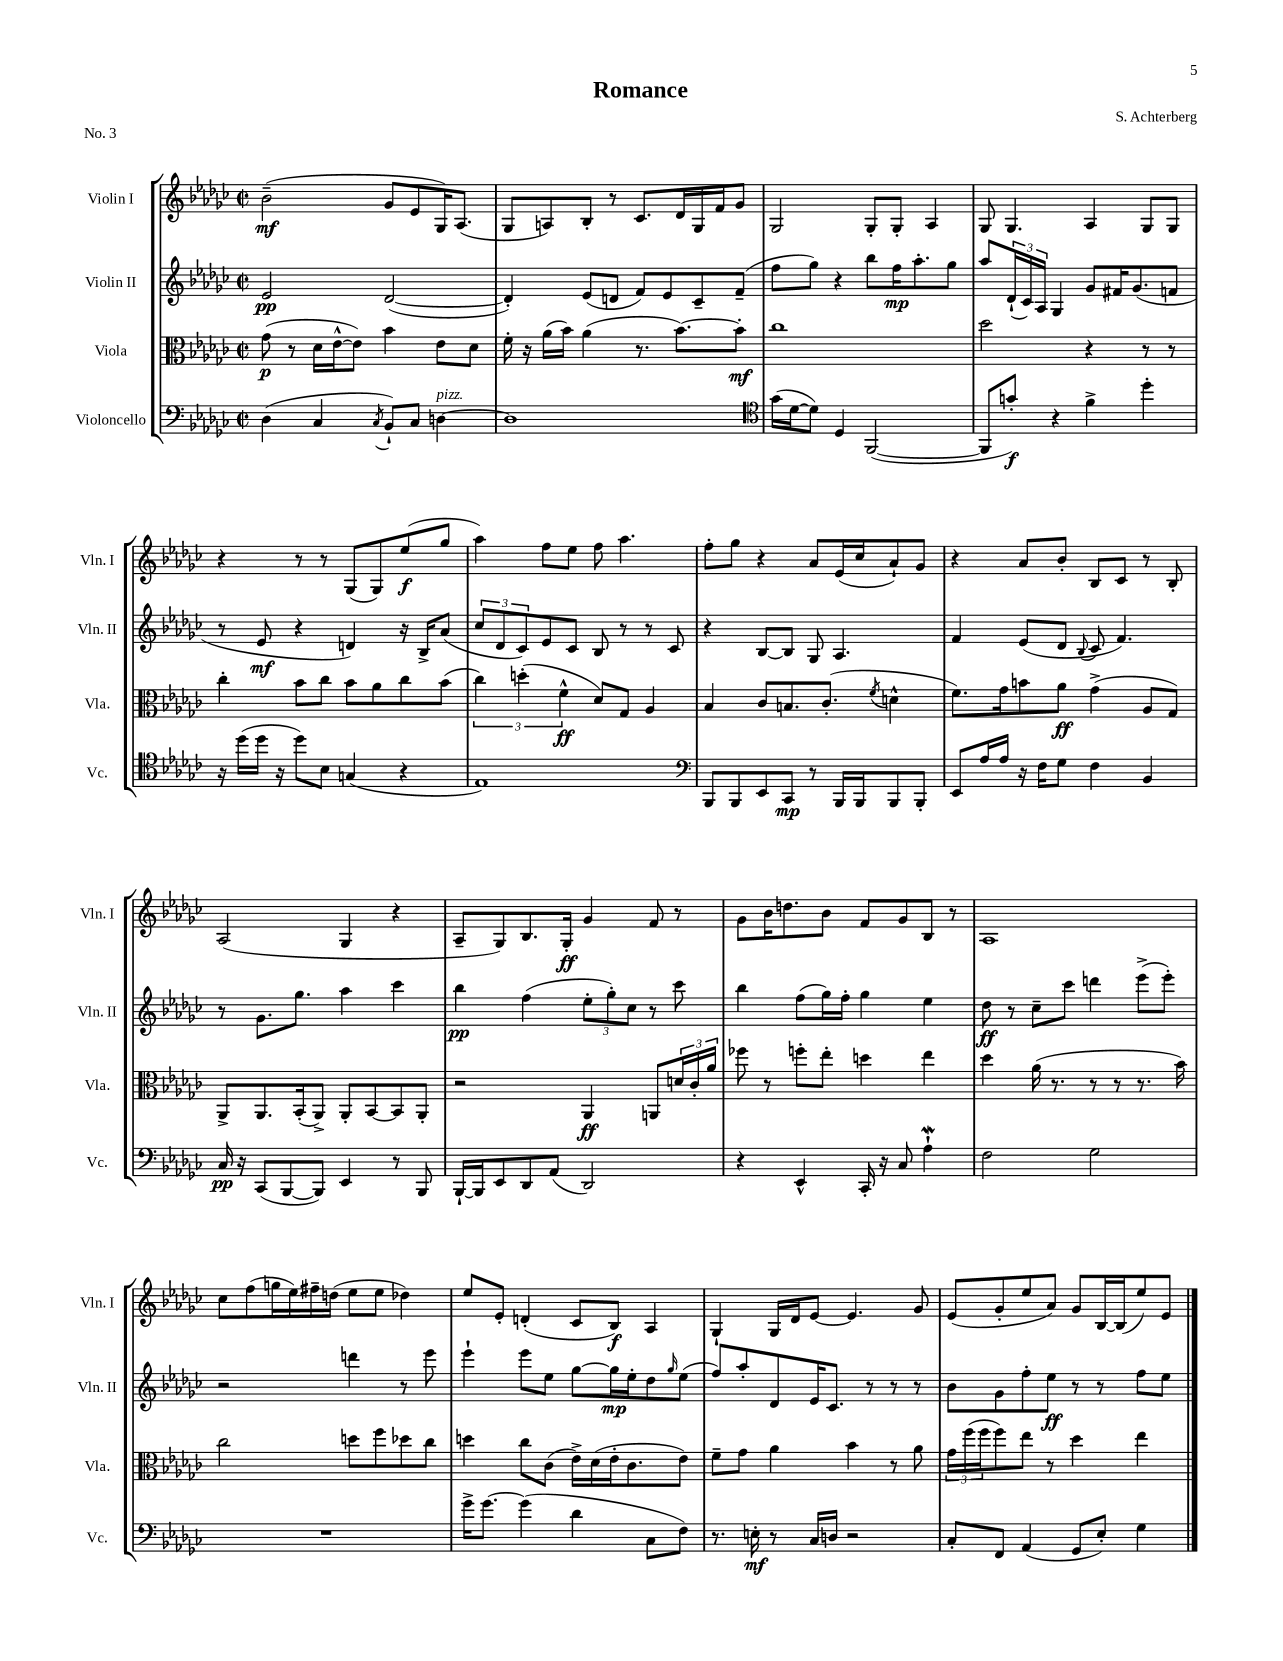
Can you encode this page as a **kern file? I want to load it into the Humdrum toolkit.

**kern	**kern	**kern	**kern
*staff4	*staff3	*staff2	*staff1
*clefF4	*clefC3	*clefG2	*clefG2
*k[b-e-a-d-g-c-]	*k[b-e-a-d-g-c-]	*k[b-e-a-d-g-c-]	*k[b-e-a-d-g-c-]
*M2/2	*M2/2	*M2/2	*M2/2
*met(c|)	*met(c|)	*met(c|)	*met(c|)
(4D-	(8g-	2e-	(2b-~
.	8r	.	.
4C-	16d-	.	.
.	[16e-^^	.	.
.	8e-])	.	.
8qC-	.	.	.
8BB-`)	4b-	([2d-	8g-
8C-	.	.	8e-
[4D	8e-	.	16G-)
.	.	.	(8.A-
.	8d-	.	.
=	=	=	=
1D]	16f'	4d-'])	8G-
.	16r	.	.
.	(16a-	.	8A)
.	16b-)	.	.
.	(4a-	(8e-	8B-'
.	.	8d	8r
.	8.r	8f)	8.c-
.	.	8e-	.
.	[8.b-)	.	16d-
.	.	8c-~	16G-
.	.	.	16f
.	8b-']	(8f~	8g-
=	=	=	=
*clefC4	*	*	*
(16g-	1cc-	8ff	2G-
[16d-	.	.	.
8d-])	.	8gg-)	.
4D-	.	4r	.
([2FF	.	8bb-	8G-'
.	.	16ff	8G-'
.	.	8.aa-'	.
.	.	.	4A-
.	.	8gg-	.
=	=	=	=
8FF]	2dd-	8aa-	8G-
8g')	.	(24d-`	4.G-
.	.	24c-)	.
.	.	24A-	.
4r	.	4G-	.
4f^	4r	8g-	4A-
.	.	16f#	.
.	.	(8.g-	.
4dd-'	8r	.	8G-
.	8r	8f	8G-
=	=	=	=
16r	4cc-'	8r	4r
(16dd-	.	.	.
16dd-	.	8e-	.
16r	.	.	.
8dd-)	8b-	4r	8r
8B-	8cc-	.	8r
(4G	8b-	4d)	(8G-
.	8a-	.	8G-)
4r	8cc-	16r	(8ee-
.	.	16B-^	.
.	(8b-	(8a-	8gg-
=	=	=	=
1E-)	6cc-)	12cc-	4aa-)
.	.	12d-	.
.	(6dd'	12c-)	.
.	.	8e-	8ff
.	6f^^	.	.
.	.	8c-	8ee-
.	8d-)	8B-	8ff
.	8G-	8r	4.aa-
.	4A-	8r	.
.	.	8c-	.
=	=	=	=
*clefF4	*	*	*
8BBB-	4B-	4r	8ff'
8BBB-	.	.	8gg-
8EE-	8c-	[8B-	4r
8CC-	8.B	8B-]	.
8r	.	8G-	8a-
.	(8.c-'	.	.
16BBB-	.	4.A-	(16e-
16BBB-	.	.	16cc-
.	8qf	.	.
8BBB-	4d^^	.	8a-`)
8BBB-'	.	.	8g-
=	=	=	=
8EE-	8.f)	4f	4r
16A-	.	.	.
16A-	16g-	.	.
16r	8b	(8e-	8a-
16F	.	.	.
8G-	8a-	8d-	8b-'
.	.	8qqB-	.
4F	(4g-^	8c-	8B-
.	.	4.f)	8c-
4BB-	8A-	.	8r
.	8G-)	.	8B-'
=	=	=	=
16C-	8AA-^	8r	(2A-
16r	.	.	.
(8CC-	8.AA-	8.g-	.
[8BBB-	.	.	.
.	(16BB-'	8.gg-	.
8BBB-])	8AA-^)	.	.
4EE-	8AA-'	4aa-	4G-
.	[8BB-	.	.
8r	8BB-]	4ccc-	4r
8BBB-	8AA-'	.	.
=	=	=	=
[16BBB-`	2r	4bb-	8A-~
16BBB-]	.	.	.
8EE-	.	.	8G-)
8DD-	.	(4ff	8.B-
(8AA-	.	.	.
.	.	.	16G-'
2DD-)	4AA-	12ee-'	4g-
.	.	12gg-')	.
.	.	12cc-	.
.	8AA	8r	8f
.	24d	8ccc-	8r
.	24c-'	.	.
.	24a-	.	.
=	=	=	=
4r	8ff-	4bb-	8g-
.	8r	.	16b-
.	.	.	8.dd
4EE-^^	8ff'	(8ff	.
.	8ee-'	16gg-)	8b-
.	.	16ff'	.
16CC-'	4dd	4gg-	8f
16r	.	.	.
8C-	.	.	8g-
4A-`	4ee-	4ee-	8B-
.	.	.	8r
=	=	=	=
2F	4dd-	8dd-	1A-
.	.	8r	.
.	(16a-	8cc-~	.
.	8.r	.	.
.	.	8ccc-	.
2G-	8r	4ddd	.
.	8r	.	.
.	8.r	(8eee-^	.
.	.	8eee-')	.
.	16b-)	.	.
=	=	=	=
1r	2cc-	2r	8cc-
.	.	.	(8ff
.	.	.	16gg
.	.	.	16ee-)
.	.	.	16ff#~
.	.	.	(16dd
.	8dd	4ddd	8ee-
.	8ff	.	8ee-
.	8dd-	8r	4dd-)
.	8cc-	8eee-	.
=	=	=	=
16g-^	4dd	4eee-`	8ee-
[8.g-	.	.	.
.	.	.	8e-'
(4g-]	8cc-	8eee-	(4d'
.	(8c-	8ee-	.
4d-	16e-^)	[8gg-	8c-
.	(16d-	.	.
.	16e-'	16gg-]	8B-)
.	8.c-	16ee-'	.
8C-	.	8dd-	4A-
.	.	16qqgg-	.
8F)	8e-)	(8ee-	.
=	=	=	=
8.r	8f~	8ff)	4G-`
.	8g-	8aa-'	.
16E'	.	.	.
8r	4a-	8d-	16G-
.	.	.	16d-
16C-	.	16e-	[8e-
16D	.	8.c-	.
2r	4b-	.	4.e-]
.	.	8r	.
.	8r	8r	.
.	8a-	8r	8g-
=	=	=	=
8C-'	24g-	8b-	(8e-
.	(24ff	.	.
.	24ff	.	.
8FF	8ff)	8g-	8g-'
(4AA-	8ee-	8ff'	8ee-
.	8r	8ee-	8a-)
8GG-	4dd-	8r	8g-
8E-')	.	8r	[16B-
.	.	.	(16B-]
4G-	4ee-	8ff	8ee-)
.	.	8ee-	8e-
==	==	==	==
*-	*-	*-	*-
